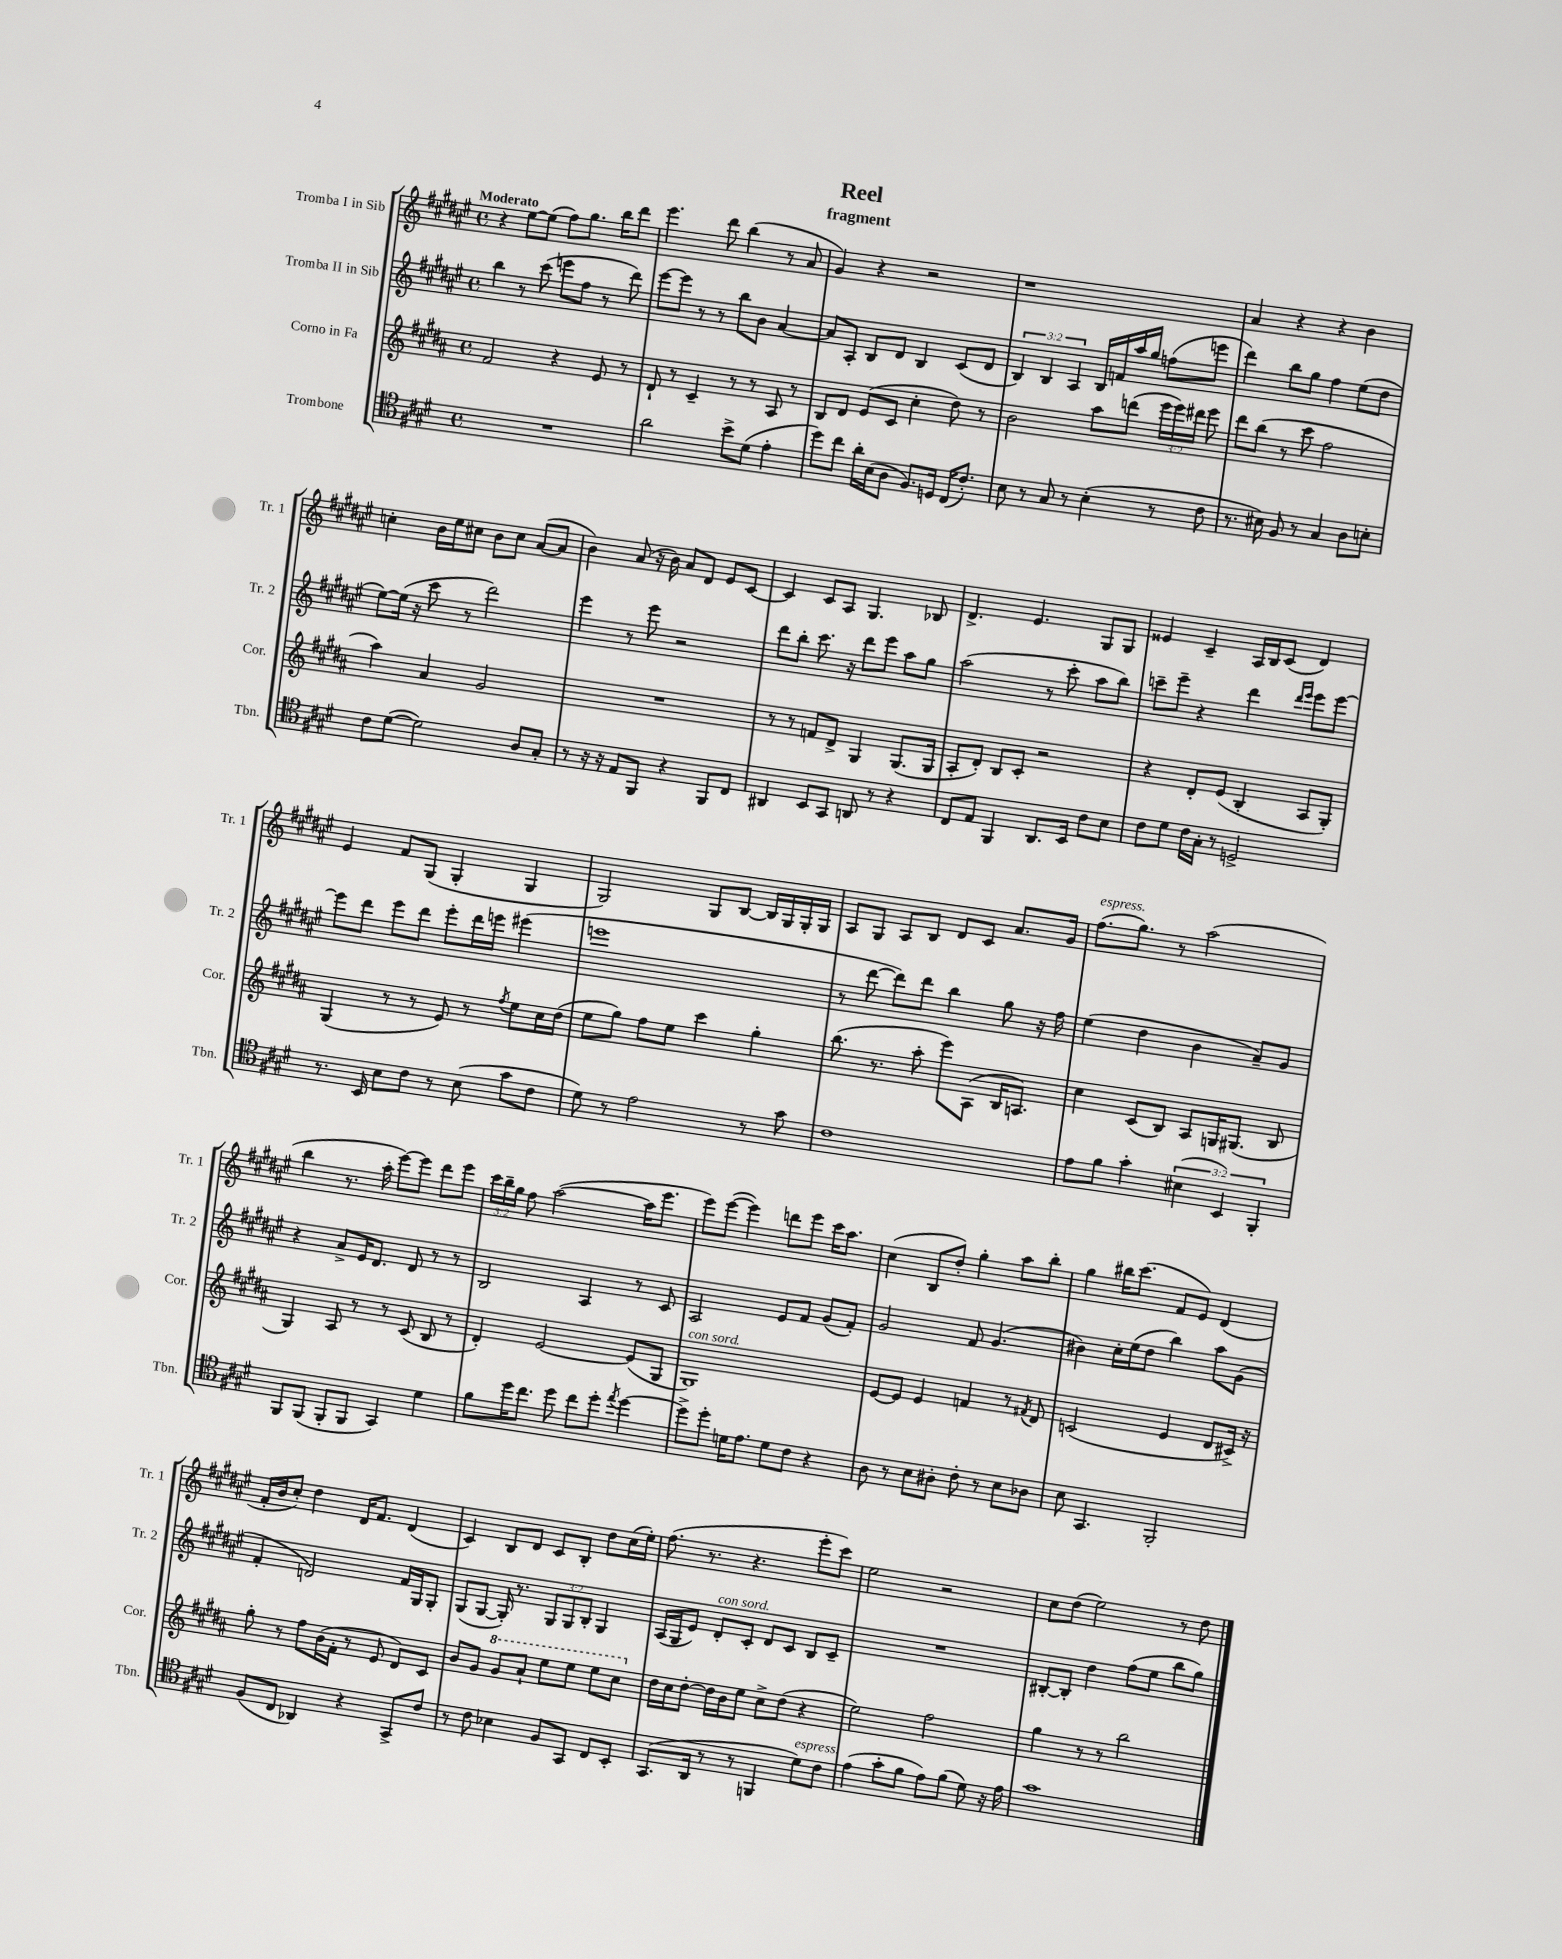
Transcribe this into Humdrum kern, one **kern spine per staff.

**kern	**kern	**kern	**kern
*staff4	*staff3	*staff2	*staff1
*clefC4	*clefG2	*clefG2	*clefG2
*k[f#c#g#d#]	*k[f#c#g#d#a#]	*k[f#c#g#d#a#e#]	*k[f#c#g#d#a#e#]
*M4/4	*M4/4	*M4/4	*M4/4
*met(c)	*met(c)	*met(c)	*met(c)
1r	2f#	4bb	4r
.	.	8r	[8ee#
.	.	(8ccc#	(8ee#]
.	4r	8eee	8ff#)
.	.	8ff#	8.gg#
.	8e	8r	.
.	.	.	16bb
.	8r	8ddd#)	8ddd#
=	=	=	=
2a	8d#`	[8eee#	4.eee#
.	8r	8eee#]	.
.	4c#~	8r	.
.	.	8r	8ddd#
8b^	8r	8bb	(4bb
(8d#	8r	8b	.
4e'	8A#	[4a#	8r
.	8r	.	8a#
=	=	=	=
8dd#)	8B	8a#]	4g#)
8cc#	8d#	8A#'	.
16a'	(8e	8B	4r
(16B	.	.	.
8A	8c#	8d#	.
8.F#)	4cc#'	4B	2r
16D	.	.	.
(16C#	8dd#)	(8c#	.
8.c#')	.	.	.
.	8r	8d#	.
=	=	=	=
8B	2b	6B)	1r
8r	.	.	.
.	.	6B	.
8G#	.	.	.
.	.	6A#	.
8r	.	.	.
(4B'	8aa#	16B	.
.	.	16f	.
.	(8ddd	16aa#	.
.	.	16gg#	.
8r	24eee	(8ff	.
.	24eee)	.	.
.	24ddd#	.	.
8c#	8eee	8eee	.
=	=	=	=
8.r	8ddd#	4ddd#)	4a#
.	(8bb	.	.
16B#)	.	.	.
8F#	8r	8bb	4r
8r	8ccc#	8gg#	.
4G#	2ff#	4ff#	4r
8A	.	(8ee#	4b
8B'	.	8dd#	.
=	=	=	=
8c#	4aa#)	[8ee#)	4cc'
([8d#	.	(16ee#]	.
.	.	16r	.
2d#])	4a#	8ccc#	16b
.	.	.	16ee#
.	.	8r	8cc#
.	2g#	2ddd#)	8b
.	.	.	8cc#
8A	.	.	([8a#
8G#'	.	.	8a#]
=	=	=	=
8r	1r	4eee#	4b)
16r	.	.	.
16r	.	.	.
8E	.	8r	(8a#
8FF#	.	8eee#	16r
.	.	.	16b)
4r	.	2r	8a#
.	.	.	8d#
8FF#	.	.	8e#
8C#	.	.	[8c#
=	=	=	=
4AA#	8r	8ddd#	4c#]
.	8r	8bb'	.
8BB	8f	8.ccc#	8c#
8GG#	8d#^	.	8A#
.	.	16r	.
8AA	4G#	8ddd#	4.G#
8r	.	8eee#	.
4r	(8.G#	8aa#	.
.	.	8gg#	8B-
.	16G#	.	.
=	=	=	=
8C#	8A#'	(2aa#	4.d#^
8E	8d#')	.	.
4FF#	8B	.	.
.	8c#'	.	4.e#
8.AA	2r	8r	.
.	.	8ccc#'	.
16BB	.	.	.
8c#	.	8aa#	8G#
8B	.	8bb)	8G#
=	=	=	=
8c#	4r	8ccc~	4e##
8d#	.	8eee#~	.
16c#	8d#'	4r	4c#~
16G#'	.	.	.
8r	(8e	.	.
2D^	4B'	4ddd#	16A#
.	.	.	16B
.	.	.	(8c#
.	.	16qqddd#	.
.	.	16qqeee#	.
.	8A#	8eee#	4d#)
.	8G#')	[8eee#	.
=	=	=	=
8.r	(4G#	8eee#]	4e#
.	.	8ddd#	.
16BB	.	.	.
8B	8r	8eee#	8f#
8c#	8r	8ddd#	(8G#
8r	8e)	8eee#'	4G#'
(8B	8r	16ddd#	.
.	.	16eee	.
.	8qff#	.	.
8g#	8ee	(4eee#	4G#
8c#	16cc#	.	.
.	(16dd#	.	.
=	=	=	=
8d#)	8ee	1eee	2G#)
8r	8gg#)	.	.
2e	8ff#	.	.
.	8ee	.	.
.	4ccc#	.	8G#
.	.	.	[8B
8r	4gg#'	.	16B]
.	.	.	16G#
8g#	.	.	16G#'
.	.	.	16G#
=	=	=	=
1c#	(8.bb	8r	8A#
.	.	[8ddd#	8G#
.	8.r	.	.
.	.	8ddd#])	8A#
.	8aa#'	8ddd#	8B
.	8eee)	4bb	8d#
.	(8A#	.	8c#
.	16B	8gg#	8.a#
.	8.A)	.	.
.	.	16r	.
.	.	16ff#	16g#
=	=	=	=
8e	4cc#	(4ee#	(8.ff#
8f#	.	.	.
.	.	.	8.gg#)
4g#'	(8c#	4dd#	.
.	8B)	.	8r
(6B#	8A#	4b	(2aa#
.	16G	.	.
6BB)	.	.	.
.	(8.G#	.	.
.	.	8a#~)	.
6FF#'	.	.	.
.	8B	8g#	.
=	=	=	=
8FF#	4G#)	4r	4bb
(8FF#	.	.	.
8FF#'	8A#	8a#^	8.r
8FF#	8r	16e#	.
.	.	8.d#	16aa#'
4GG#)	8r	.	[8eee#)
.	(8c#	8d#	8eee#]
4d#	8B	8r	8ddd#
.	8r	8r	8eee#
=	=	=	=
8f#	4d#')	2B	24ccc#
.	.	.	24bb~
.	.	.	24gg#
16dd#	.	.	8ff#
8.cc#	.	.	.
.	[2e	.	([2aa#
8dd#	.	.	.
8cc#	.	4A#	.
8dd#'	.	.	.
8qee	.	.	.
[4dd#	(8e]	8r	16aa#]
.	.	.	8.eee#
.	8G#	8c#	.
=	=	=	=
8dd#^]	1G#)	2A#	8eee#)
8dd#'	.	.	([8eee#
16d	.	.	4eee#])
8.e	.	.	.
8d	.	8e#	8ddd
8c#	.	8f#	8eee#
4r	.	(8g#	16ccc#
.	.	.	8.aa#
.	.	8f#')	.
=	=	=	=
8A	[8e	2g#	(4cc#
8r	8e]	.	.
8B	4e	.	8B
8A#'	.	.	8dd#')
8c#'	4f	8f#	4gg#'
8r	.	(4.g#	.
8B	8r	.	8aa#
.	8qf#	.	.
8A-	8d#	.	8bb'
=	=	=	=
8B	(2c	4b#)	4gg#
4.GG#	.	.	.
.	.	16cc#'	16bb#
.	.	(16ee#	(8.ccc#
.	.	8dd#	.
2FF#'	4e	4bb)	8f#
.	.	.	8e#)
.	8d#	8aa#	(4d#
.	16c#^)	(8g#	.
.	16r	.	.
=	=	=	=
(8F#	8gg#'	4f#'	16f#'
.	.	.	16b
8C#	8r	.	8cc#')
4AA-)	8ff#	2d)	4dd#
.	(16b	.	.
.	16f#'	.	.
4r	8r	.	16d#
.	.	.	8.f#
.	8e	.	.
8GG#^	8d#)	16f#	(4d#
.	.	16G#	.
8c#	8c#	8G#'	.
=	=	=	=
8r	8b	(8G#	4c#)
8c#	8g#	[8G#	.
4B-	8gg#	16G#'])	8B
.	.	8.r	.
.	8aa#`	.	8d#
8F#	8eee	12G#	8c#
.	.	12G#	.
8GG#	8eee	.	8B'
.	.	12B'	.
8C#	8eee	4G#	8dd#
8BB'	8ccc#	.	(16cc#
.	.	.	16ee#')
=	=	=	=
(8.GG#	16dd#	(16A#	(8.ff#
.	16cc#	16G#	.
.	[8dd#'	8e#)	.
16AA	.	.	8.r
8r	16dd#]	8d#'	.
.	16b	.	.
8r	8ee	8c#'	4.r
4FF	8cc#^	8d#	.
.	(8dd#	8c#	.
8d#)	4r	8B	8eee#'
8c#	.	8c#~	8ccc#)
=	=	=	=
(4e	2ee)	1r	2ee#
8g#'	.	.	.
8f#	.	.	.
8e)	2ff#	.	2r
(8f#	.	.	.
8d#)	.	.	.
16r	.	.	.
16e	.	.	.
=	=	=	=
1g#	4gg#	[8B#'	8cc#
.	.	8B#']	(8dd#
.	8r	4dd#	2ee#)
.	8r	.	.
.	2bb	(8ff#	.
.	.	8ee#	.
.	.	8bb	8r
.	.	8gg#)	8dd#
==	==	==	==
*-	*-	*-	*-
